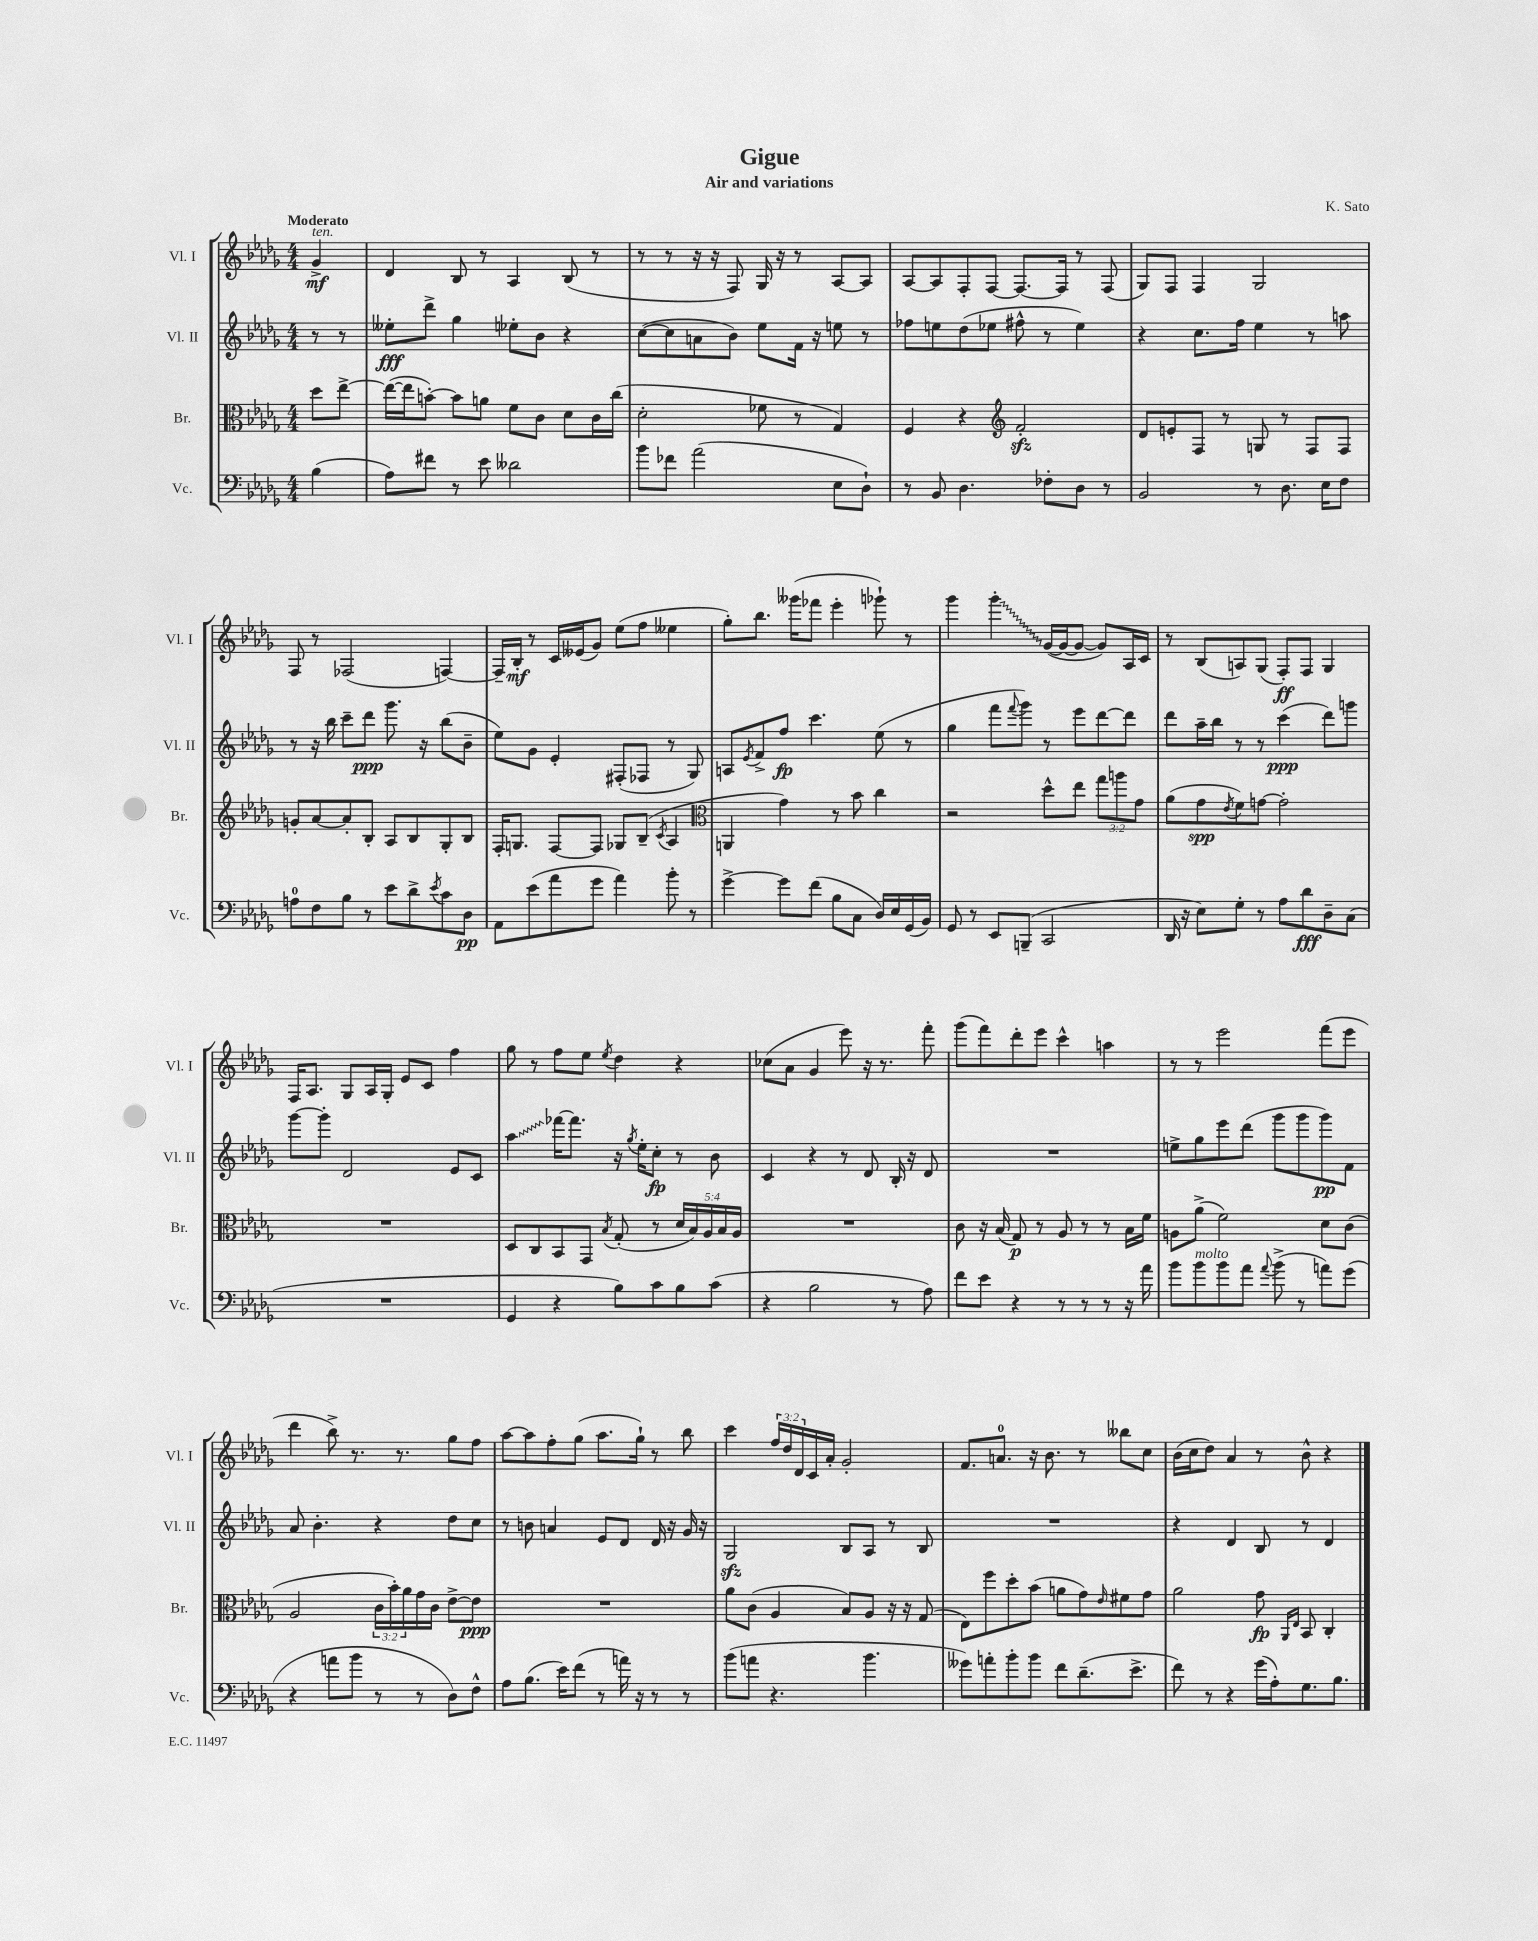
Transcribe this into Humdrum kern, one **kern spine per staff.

**kern	**kern	**kern	**kern
*staff4	*staff3	*staff2	*staff1
*clefF4	*clefC3	*clefG2	*clefG2
*k[b-e-a-d-g-]	*k[b-e-a-d-g-]	*k[b-e-a-d-g-]	*k[b-e-a-d-g-]
*M4/4	*M4/4	*M4/4	*M4/4
(4B-\	8dd-\L	8r	4g-^/
.	[8ee-^\J	8r	.
=	=	=	=
8A-\L)	(16ee-\_LL	8ee--'\L	4d-/
.	16ee-\]J	.	.
8f#\J	[8b'\J)	8ddd-^\J	.
8r	8b\]L	4gg-\	8B-/
8e-\	8a\J	.	8r
2d--\	8f\L	8ee-'\L	4A-/
.	8c\J	8b-\J	.
.	8d-\L	4r	(8B-/
.	16c\L	.	8r
.	(16cc\JJ	.	.
=	=	=	=
8b-\L	2d-'\	([8cc\L	8r
8f-\J	.	8cc\]	8r
(2a-\	.	8a\	16r
.	.	.	16r
.	.	8b-\J)	8F/)
.	8f-\	8ee-\L	16G-/
.	.	.	16r
.	8r	16f\Jk	8r
.	.	16r	.
8E-\L	4G-/)	8ee\	[8A-/L
8D-`\J)	.	8r	8A-/]J
=	=	=	=
8r	4F/	8ff-\L	[8A-/L
8BB-/	.	8ee\	8A-/]
4.D-\	4r	(8dd-\	8F'/
.	.	8ee-\J	[8F/J
*	*clefG2	*	*
.	2f'/	8ff#^^\	8.F/_L
8F-'\L	.	8r	.
.	.	.	16F/]Jk
8D-\J	.	4ee-\)	8r
8r	.	.	(8F/
=	=	=	=
2BB-/	8d-/L	4r	8G-/L)
.	8e'/	.	8F/J
.	8F/J	8.cc\L	4F/
.	8r	.	.
.	.	16ff\Jk	.
8r	8G/	4ee-\	2G-/
8.D-\	8r	.	.
.	8F/L	8r	.
16E-\LK	.	.	.
8F\J	8F/J	8aa\	.
=	=	=	=
8A\L	8g'/L	8r	8F/
8F\	[8a-/	16r	8r
.	.	16bb-\	.
8B-\J	8a-'/]	8ccc~\L	(2F-/
8r	8B-'/J	8ddd-\J	.
8e-\L	8A-/L	8.ggg-\	.
8d-^\	8B-/	.	.
.	.	16r	.
8qe-/	.	.	.
8c\	8G-'/	(8bb-\L	[4F/)
8D-\J	8B-/J	8b-~\J	.
=	=	=	=
8AA-\L	16F'/LK	8ee-\L)	16F~/]LL
.	8.G/J	.	16B-'/JJ
(8e-\	.	8g-\J	8r
8a-\	[8F/L	4e-'/	16c/LL
.	.	.	(16e--/J
8g-\J	8F/]J	.	8g-/J)
4a-\)	8G-/L	(8F#'/L	(8ee-\L
.	(8B-~/J	8F-/J	8ff\J
.	8qc/	.	.
8b-'\	4A-/	8r	4ee--\
8r	.	8G-/)	.
=	=	=	=
*	*clefC3	*	*
[4g-^\	4AA/	8A/L	8gg-'\L)
.	.	8qe-/	.
.	.	8f^/	8.bb-\J
8g-\]L	4g-\)	8ff/J	.
.	.	.	(16ggg--\LK
(8f\J	.	4.ccc\	8fff-\J
8B-\L	8r	.	4eee-'\
8C\J	8b-\	.	.
16D-/LL)	4cc\	(8ee-\	8ggg-`\)
16E-/	.	.	.
(16GG-/	.	8r	8r
16BB-/JJ)	.	.	.
=	=	=	=
8GG-/	2r	4gg-\	4ggg-\
8r	.	.	.
8EE-/L	.	8fff\L	4ggg-'\
.	.	8qqfff/	.
(8BBB~/J	.	8ggg-\J)	.
2CC/	8dd-^^\L	8r	([16g-/LL
.	.	.	16g-/_J
.	8ee-\J	8eee-\L	8g-/_J
.	12gg-\L	[8ddd-\	8g-/]L)
.	12aa\	.	.
.	.	8ddd-\]J	16A-/L
.	12g-\J	.	.
.	.	.	16c/JJ
=	=	=	=
16DD-/	(8a-\L	8ddd-\L	8r
16r	.	.	.
8E-\L)	8g-\	16aa-~\L	(8B-/L
.	.	16bb-\JJ	.
.	8qe-/	.	.
8G-'\J	8f\)	8r	8A/)
8r	[8g\J	8r	(8G-/J
8A-\L	2g'\]	(4ccc\	8F'/L)
8d-\	.	.	8F/J
8D-~\	.	8ddd-\L)	4G-/
(8C\J	.	8ggg\J	.
=	=	=	=
1r	1r	[8ggg-\L	16F/LK
.	.	.	8.A-/J
.	.	8ggg-'\]J	.
.	.	2d-/	8G-/L
.	.	.	16A-/L
.	.	.	16G-'/JJ
.	.	.	8e-/L
.	.	.	8c/J
.	.	8e-/L	4ff\
.	.	8c/J	.
=	=	=	=
4GG-/	8D-/L	4aa-\	8gg-\
.	8C/	.	8r
4r	8BB-/	[16fff-\LK	8ff\L
.	.	8.fff-\]J	.
.	8GG-/J	.	8ee-\J
.	8qB-/	.	8qee-/
8B-\L)	(8G-'/	16r	4dd-\
.	.	8qgg-/	.
.	.	16ee-'\LK	.
8c\	8r	8cc'\J	.
8B-\	20d-/LL	8r	4r
.	20B-/)	.	.
.	20A-/	.	.
(8c\J	.	8b-\	.
.	20B-/	.	.
.	20A-/JJ	.	.
=	=	=	=
4r	1r	4c/	(8cc-\L
.	.	.	8a-\J
2B-\	.	4r	4g-/
.	.	8r	8eee-\)
.	.	8d-/	16r
.	.	.	8.r
8r	.	16B-'/	.
.	.	16r	.
8A-\)	.	8d-/	8fff'\
=	=	=	=
8f\L	8c\	1r	(8ggg-\L
8e-\J	16r	.	8fff\)
.	(16B-/	.	.
4r	8G-/)	.	8ddd-'\
.	8r	.	8eee-\J
8r	8A-/	.	4ccc^^\
8r	8r	.	.
8r	8r	.	4aa\
16r	16B-\LL	.	.
16a-\	16f\JJ	.	.
=	=	=	=
8b-\L	8A\L	8ee^\L	8r
8b-\	(8a-^\J	8gg-\	8r
8b-\	2f\)	8eee-\	2eee-\
8a-\J	.	(8ddd-\J	.
8qqa-/	.	.	.
(8b-^\	.	8ggg-\L	.
8r	.	8ggg-\	.
8a\L)	8d-\L	8ggg-\)	(8fff\L
(8g-\J	(8c\J	8f\J	8eee-\J
=	=	=	=
4r	2A-/	8a-/	4ddd-\
.	.	4.b-'\	.
8a\L	.	.	8bb-^\)
8b-\J	.	.	8.r
8r	24c\LL	4r	.
.	24b-'\)	.	.
.	.	.	8.r
.	24a-\	.	.
8r	16g-\	.	.
.	16c\JJ	.	.
8D-\L)	[8e-^\L	8dd-\L	8gg-\L
8F^^\J	8e-\]J	8cc\J	8ff\J
=	=	=	=
8A-\L	1r	8r	[8aa-\L
(8.B-\J	.	8b\	8aa-\]
.	.	4a/	8ff'\
16e-\LK)	.	.	.
(8f\J	.	.	(8gg-\J
8r	.	8e-/L	8.aa-\L
16a\)	.	8d-/J	.
16r	.	.	16gg-`\Jk)
8r	.	16d-/	8r
.	.	16r	.
8r	.	16g-/	8bb-\
.	.	16r	.
=	=	=	=
(8b-\L	8a-\L	2G-/	4ccc\
8a\J	(8c\J	.	.
4.r	4A-/	.	24ff/LL
.	.	.	24dd-/
.	.	.	24d-/
.	.	.	16c/
.	.	.	16a-'/JJ
.	8B-/L)	8B-/L	2g-'/
4.b-\	8A-/J	8A-/J	.
.	16r	8r	.
.	16r	.	.
.	(8G-/	8B-/	.
=	=	=	=
8g--\L)	8E-\L)	1r	8.f/L
8a'\	8ff\	.	.
.	.	.	8.a/J
8b-'\	8dd-'\	.	.
8b-\J	(8b-\J	.	16r
.	.	.	8.b-\
8f\L	8a\L	.	.
(8.d-~\	8g-\)	.	8r
.	16qqe-/	.	.
.	8f#\	.	8bb--\L
8.e-^\J	.	.	.
.	8g-\J	.	8cc\J
=	=	=	=
8f\)	2a-\	4r	(16b-\LL
.	.	.	16cc\J
8r	.	.	8dd-\J)
4r	.	4d-/	4a-/
(16g-\LL	8g-\	8B-/	8r
16A-'\J)	.	.	.
.	16qqAA-/LL	.	.
.	16qqE-/JJ	.	.
8.G-\	8BB-/	8r	8b-^^\
.	4C'/	4d-/	4r
8.B-\J	.	.	.
==	==	==	==
*-	*-	*-	*-
